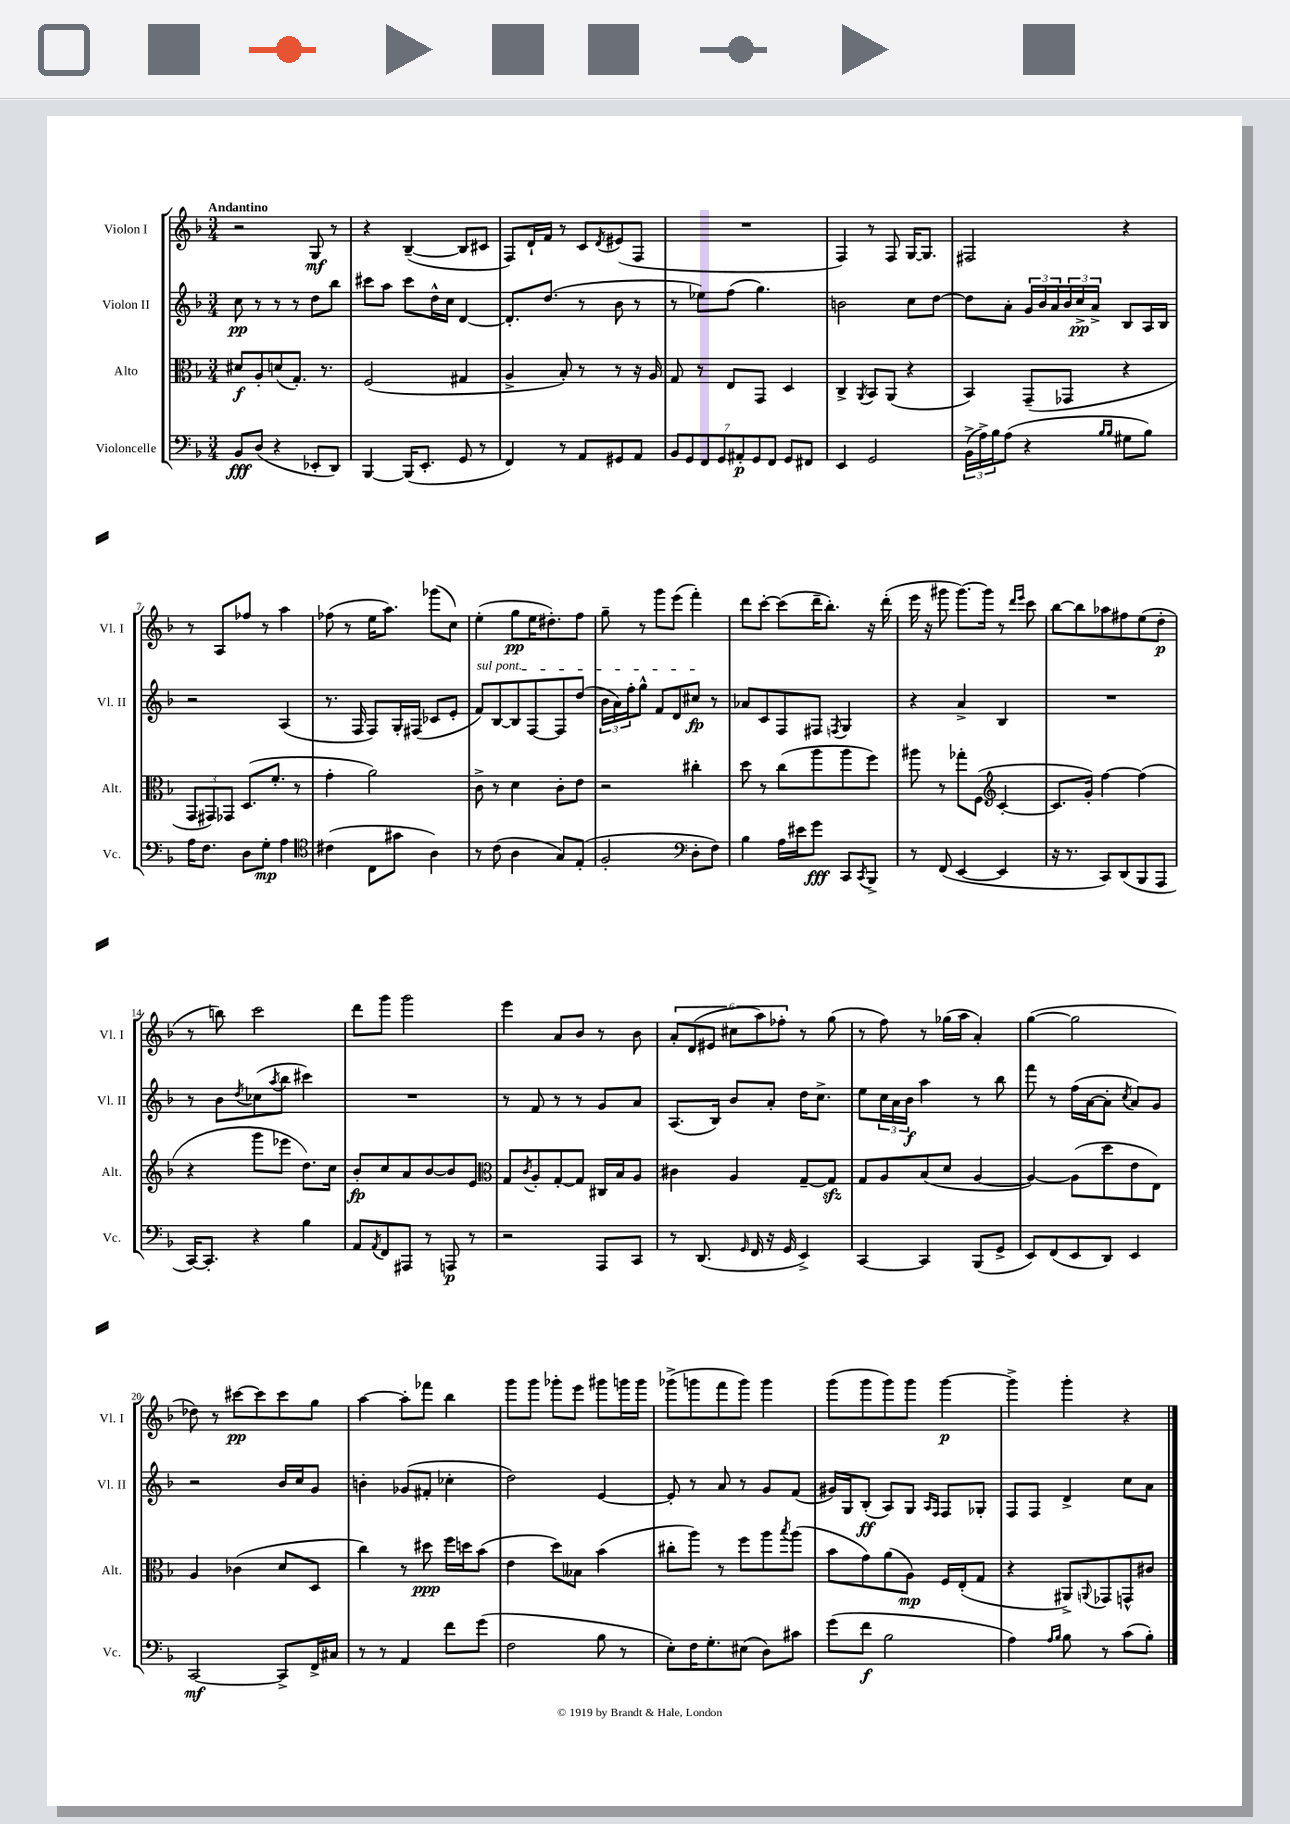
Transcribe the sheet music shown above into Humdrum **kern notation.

**kern	**kern	**kern	**kern
*staff4	*staff3	*staff2	*staff1
*clefF4	*clefC3	*clefG2	*clefG2
*k[b-]	*k[b-]	*k[b-]	*k[b-]
*M3/4	*M3/4	*M3/4	*M3/4
8BB-	8d#	8cc	2r
(8D	8A'	8r	.
4r	(8d	8r	.
.	8.G')	8r	.
8EE-'	.	8dd	8G
.	8.r	.	.
8DD)	.	8bb-	8r
=	=	=	=
[4BBB-	(2F	8ccc#	4r
.	.	8aa	.
(16BBB-]	.	8ccc#	([4B-~
8.EE'	.	.	.
.	.	16dd^^	.
.	.	16cc	.
8GG	4G#	[4d	8B-]
8r	.	.	8c#
=	=	=	=
4FF)	4A^	8.d']	8F)
.	.	.	16d`
.	.	(8.dd	16f
8r	8B-')	.	8r
8AA	8r	8r	8c
.	.	.	8qd
8GG#	8r	8b-	(8e#
8AA	16r	8r	8F
.	16A	.	.
=	=	=	=
14BB-	8G	8r	2.r
14GG	.	.	.
.	8r	8ee-)	.
14FF	.	.	.
14GG	.	.	.
.	8E	(8ff	.
14AA#'	.	.	.
14GG	.	.	.
.	8GG	4.gg)	.
14FF	.	.	.
8GG	4D	.	.
8FF#	.	.	.
=	=	=	=
4EE	4C^	2b	4F)
.	8qAA	.	.
2GG	8BB-	.	8r
.	(8AA	.	8F
.	4r	8cc	[16G
.	.	.	8.G]
.	.	[8dd	.
=	=	=	=
(24BB-^	4BB-)	8dd]	2F#
24A^)	.	.	.
24B-	.	.	.
(8A	.	8a'	.
4r	(8GG~	24g	.
.	.	24b-	.
.	.	24a	.
.	8GG-	24b-	.
.	.	24cc^	.
.	.	24a^	.
16qqB-	.	.	.
16qqB-	.	.	.
8G#	4r	8B-	4r
8B-)	.	16A	.
.	.	16B-	.
=	=	=	=
16A	12GG	2r	8r
8.F	.	.	.
.	12GG#)	.	.
.	.	.	8A
.	12GG-	.	.
8D	(8.D	.	8ff-
8G'	.	.	8r
.	8.f'	.	.
4A	.	(4A	4aa
.	8r	.	.
=	=	=	=
*clefC4	*	*	*
(4c#	4g'	8.r	(8ff-
.	.	.	8r
.	.	16F	.
8C	2a)	8F)	16ee
.	.	.	8.aa)
8g#	.	16G'	.
.	.	(16F#	.
4A)	.	8c-	(8ggg-
.	.	8e'	8cc)
=	=	=	=
8r	8c^	8f)	(4ee'
(8c	8r	[8B-	.
4A	4d	8B-]	8gg
.	.	[8F	16ee
.	.	.	8.dd#')
8G)	8c'	8F]	.
(8E'	8e	(8dd	8ff
=	=	=	=
2F'	2r	24b-	8gg~
.	.	24a)	.
.	.	24ff'	.
.	.	8gg^^	8r
.	.	8f	8ggg
.	.	8d	(8eee
*clefF4	*	*	*
8D'	4cc#'	8cc#	4fff')
8F)	.	8r	.
=	=	=	=
4B-	8dd	8a-	8ddd
.	8r	8c	[8ccc'
16A	(8cc	8F	(8ccc]
16e#	.	.	.
8g	8aa	8F#	16ddd~
.	.	.	8.bb-')
.	.	8qF	.
8CC	8aa	4G	.
8qCC	.	.	.
8BBB-^	8ff)	.	16r
.	.	.	(16ddd'
=	=	=	=
8r	8aa#	4r	16eee
.	.	.	16r
(8FF	8r	.	8ggg#
[4EE	8gg-'	4a^	[8.ggg#)
.	(8F	.	.
.	.	.	16ggg#]
*	*clefG2	*	*
4EE]	[4c'	4B-	8r
.	.	.	16qqddd
.	.	.	16qqeee
.	.	.	8ccc
=	=	=	=
16r	8.c]	2.r	[8bb-
8.r	.	.	.
.	.	.	8bb-]
.	16g')	.	.
8CC)	[4ff	.	8aa-
(8DD	.	.	8ff#
8BBB-	(4ff]	.	(8ee
8AAA	.	.	8dd'
=	=	=	=
[16CC)	4r	8r	8r
8.CC']	.	.	.
.	.	8b-	8bb)
.	.	8qdd	.
4r	8ggg	(8cc-	2ccc
.	.	8qaa	.
.	8eee-	8bb-	.
4B-	8.dd)	4ccc#)	.
.	16cc	.	.
=	=	=	=
8AA	8b-'	2.r	8ddd
8qAA	.	.	.
8FF	8cc	.	8ggg
8AAA#	8a	.	2ggg
8r	[8b-	.	.
8AAA	8b-]	.	.
8r	8e	.	.
=	=	=	=
*	*clefC3	*	*
2r	8G	8r	4eee
.	8qc	.	.
.	8A'	8f	.
.	[8G'	8r	8a
.	8G]	8r	8b-
8AAA	16C#	8g	8r
.	16B-	.	.
8CC	8A	8a	8b-
=	=	=	=
8r	4c#	(8.A	12a'
.	.	.	(12d
(8.DD	.	.	.
.	.	.	12e#
.	.	16B-)	.
.	4A	8b-	12cc#
16qqGG	.	.	.
16FF	.	.	.
.	.	.	12aa)
16r	.	8a'	.
.	.	.	12ff-'
16GG	.	.	.
4EE^)	[8G~	16dd	8r
.	.	8.cc^	.
.	8G]	.	(8gg
=	=	=	=
[4CC	8G	8ee	8r
.	8A	24cc	8ff)
.	.	24a	.
.	.	24b-	.
4CC]	(8B-	4aa	8r
.	8d	.	(16gg-
.	.	.	16aa
(8BBB-	[4A	8r	4a')
8GG^	.	8bb-	.
=	=	=	=
8EE)	4A_)	8fff	([4gg
(8FF	.	8r	.
8EE	(8A]	(16ff	2gg]
.	.	[16a	.
8DD)	8dd	8a']	.
.	.	8qcc	.
4EE	8e	8a)	.
.	8E)	8g	.
=	=	=	=
[2CC	4A	2r	8dd-)
.	.	.	8r
.	(4c-	.	[8ccc#
.	.	.	8ccc#]
8CC^]	8d	16b-	8ccc#
.	.	16cc	.
16FF^	8D	8g	8gg
16C#	.	.	.
=	=	=	=
8r	4cc)	4b'	[4aa
8r	.	.	.
4AA	8r	(8g-	8aa']
.	8dd#	8f#'	8fff-
8f	16ff	4cc-'	4bb-
.	16dd	.	.
(8g	(8b-	.	.
=	=	=	=
2F	4e	2dd)	8ggg
.	.	.	8ggg
.	8dd)	.	8ggg-'
.	8B--	.	8eee
8B-	(4b-	[4e	8ggg#
8r	.	.	16ggg
.	.	.	16ggg
=	=	=	=
8E')	8cc#'	8e']	(8ggg-^
16F	8aa)	8r	8ggg
8.G'	.	.	.
.	8r	8a	8fff
(8E#	8ff	8r	8ggg)
8D)	8aa	8g	4ggg
.	8qbb-	.	.
8c#	(8aa	(8f	.
=	=	=	=
(8g	8b-	16g#)	(8ggg
.	.	16G	.
8f	8g)	(8B-'	8ggg
2B-	(8a	8A)	8ggg)
.	8A)	8G	8ggg
.	.	16qqA	.
.	.	16qqF	.
.	16F	8F	[4ggg
.	(16E'	.	.
.	8G	8G-'	.
=	=	=	=
4A)	4r	8F	4ggg^]
.	.	8F	.
16qqA	.	.	.
16qqB-	.	.	.
8B-	8AA#^)	4d^	4ggg'
.	8qqAA	.	.
8r	8GG-	.	.
(8c	8GG^^	8cc	4r
8B-')	8c#	8a	.
==	==	==	==
*-	*-	*-	*-
